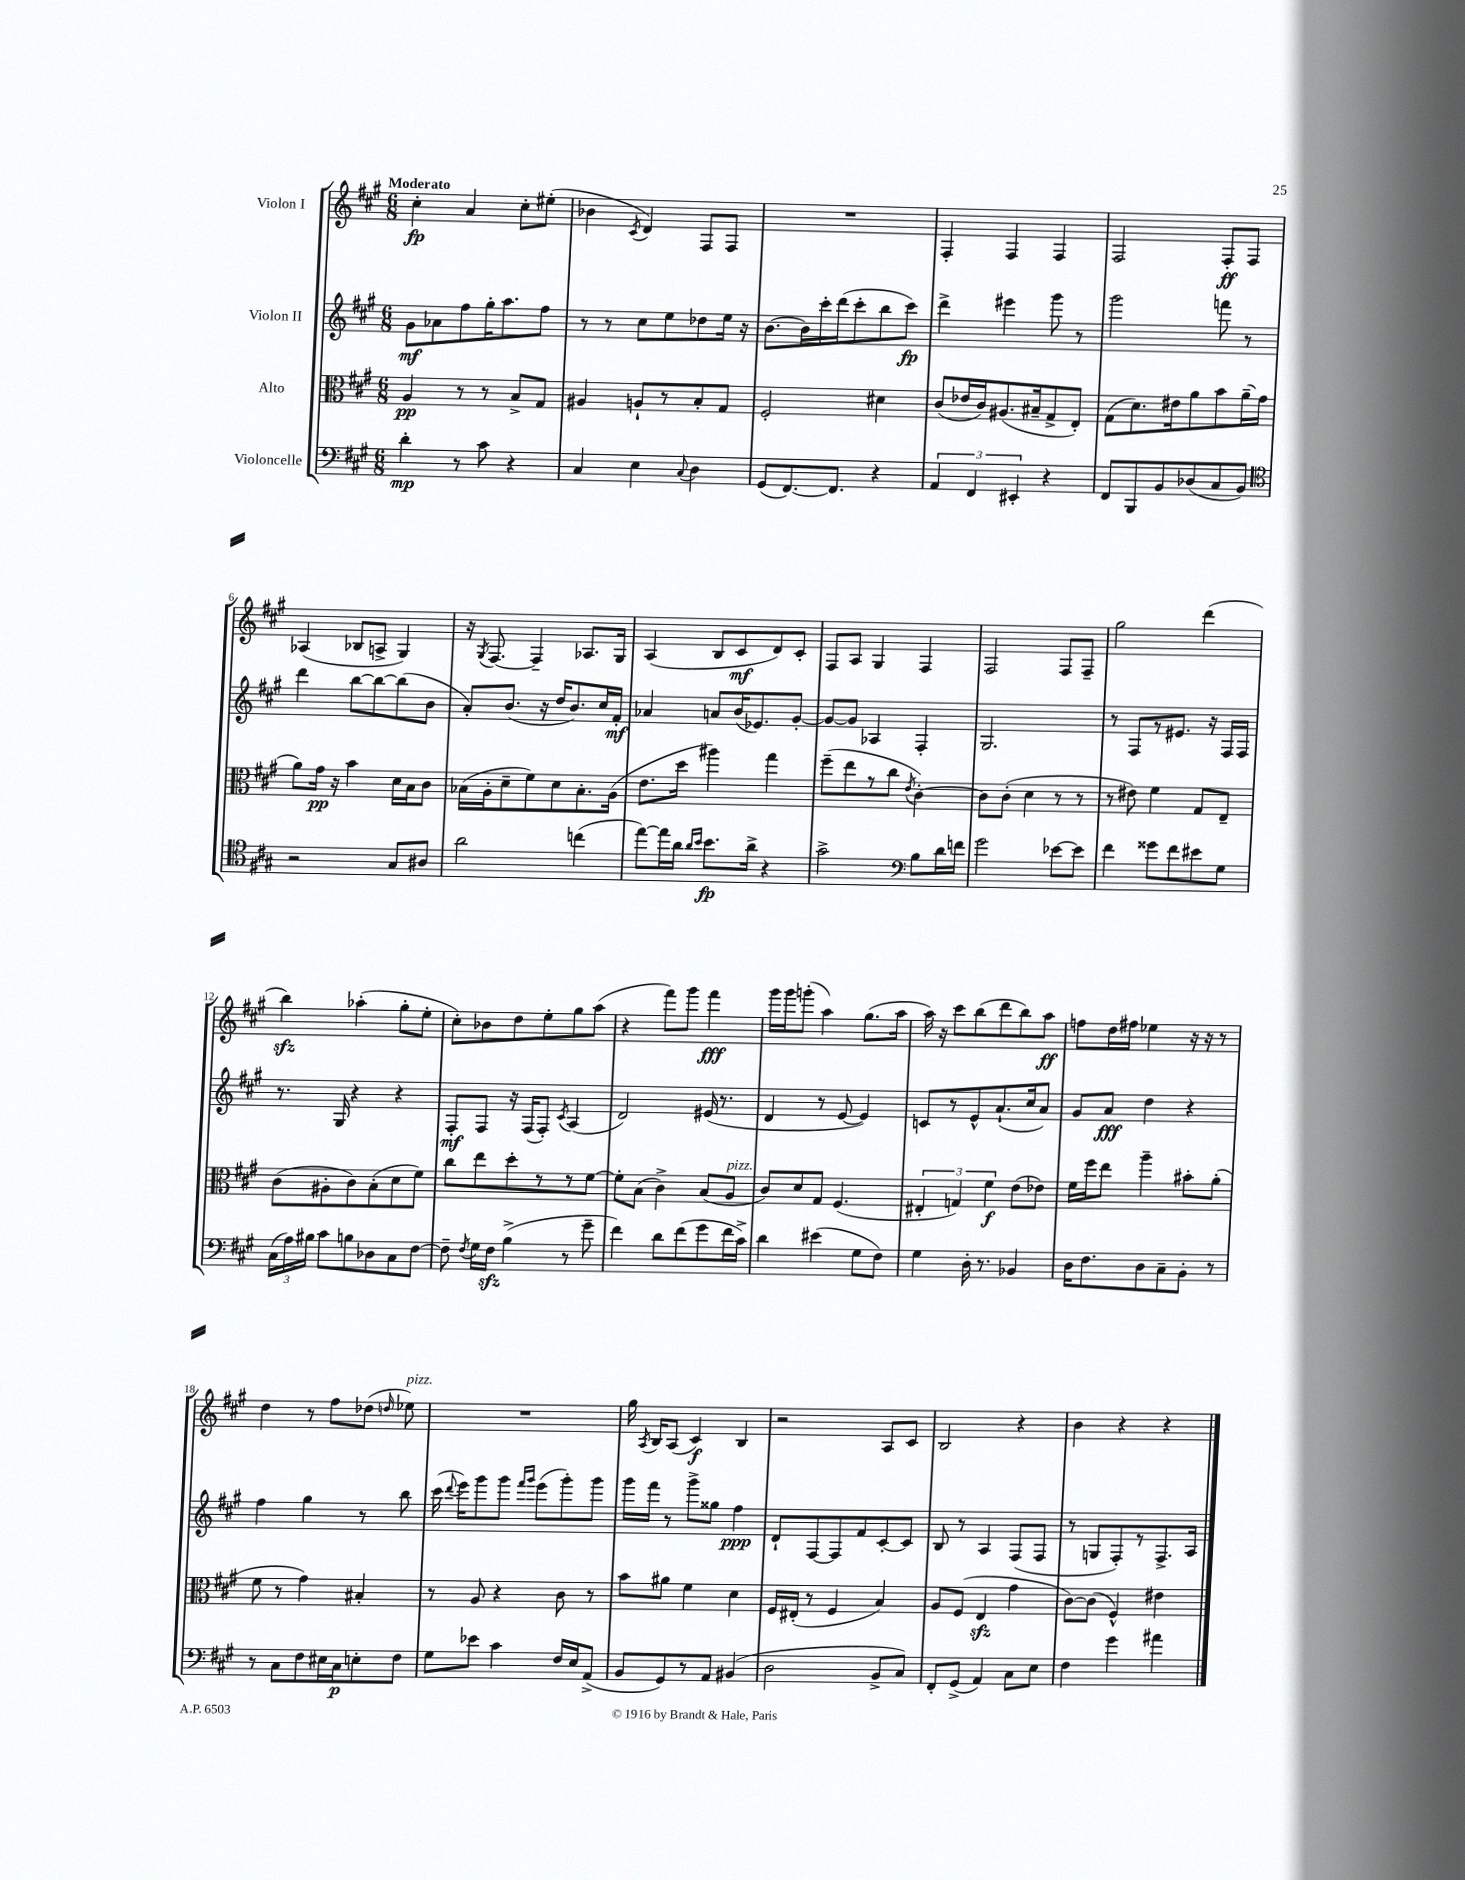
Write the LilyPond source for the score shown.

<<
\new StaffGroup <<
\new Staff = "s0" \with { instrumentName = "Violon I" } {
    \clef treble \key a \major \numericTimeSignature \time 6/8 \tempo "Moderato"
    \autoBeamOff cis''4-.\fp a'4 cis''8[-. eis''8]-.( |
    bes'4 \acciaccatura { cis'8 } d'4) fis8[ fis8] |
    R2. |
    fis4-. fis4 fis4 |
    fis2 fis8[-.\ff fis8] |
    aes4( bes8[ a8]-> gis4) |
    r16 \acciaccatura { gis8 } fis8.~ fis4-- aes8.[ gis16] |
    a4( b8[ cis'8\mf d'8) cis'8]-. |
    fis8[ a8] gis4 fis4 |
    fis2 fis8[ fis8]-- |
    gis''2 d'''4( |
    b''4\sfz) aes''4-.( gis''8[-. e''8]-. |
    cis''8[-.) bes'8 d''8 e''8-. gis''8 a''8]( |
    r4 fis'''8[) gis'''8] fis'''4\fff |
    gis'''16[ gis'''16 g'''8]-.( a''4) gis''8.[( a''16] |
    a''16) r16 cis'''8[ b''8( d'''8 b''8) a''8]\ff |
    f''8[ d''16 fis''16] ees''4 r16 r16 r8 |
    d''4 r8 fis''8[ des''8]( \grace { d''16 } ees''8^\markup { \italic "pizz." }) |
    R2. |
    gis''16 \acciaccatura { a8 } b16[ a8]( cis'4\f) b4 |
    r2 a8[ cis'8] |
    b2 r4 |
    b'4 r4 r4 \bar "|." |
}
\new Staff = "s1" \with { instrumentName = "Violon II" } {
    \clef treble \key a \major \numericTimeSignature \time 6/8
    \autoBeamOff gis'8[\mf aes'8 fis''8 gis''16-. a''8. fis''8] |
    r8 r8 cis''8[ e''8 des''8 e''16] r16 |
    b'8.[~ b'16 cis'''16-. d'''16( cis'''8-. b''8 cis'''8]\fp) |
    d'''4-> eis'''4 gis'''8 r8 |
    gis'''2 f'''8 r8 |
    d'''4 b''8[~ b''8~ b''8( b'8] |
    a'8[-.) b'8.]( r16 d''16[ b'8.) cis''16 fis'16]-.\mf |
    aes'4 a'8[ b'16( ees'8.) gis'8]~-. |
    gis'8[~ gis'8] aes4 fis4-. |
    gis2. |
    r8 fis8[ r8 eis'8.] r16 fis16[ fis16] |
    r8. gis16 r4 r4 |
    fis8[-.\mf fis8] r16 fis16[( fis8]-.) \acciaccatura { cis'8 } a4( |
    d'2) eis'16( r8. |
    d'4 r8 e'8~ e'4) |
    c'8[ r8 e'8-^ a'8.-!( cis''16 a'8]) |
    gis'8[ a'8]\fff d''4 r4 |
    fis''4 gis''4 r8 b''8 |
    cis'''16( \appoggiatura { d'''8 } e'''16[) gis'''8 gis'''8] \grace { fis'''16[ gis'''16] } e'''8[( gis'''8-.) gis'''8] |
    gis'''16[ fis'''16] r8 gis'''8[-> gisis''8] fis''4\ppp |
    d'8[-! fis8~ fis8 fis'8 cis'8~-. cis'8] |
    b8 r8 a4 fis8[( fis8] |
    r8 g8[ fis8-.) r8 fis8.-> a16] \bar "|." |
}
\new Staff = "s2" \with { instrumentName = "Alto" } {
    \clef alto \key a \major \numericTimeSignature \time 6/8
    \autoBeamOff a4\pp r8 r8 b8[-> gis8] |
    ais4 a8[-! r8 b8-. gis8] |
    fis2-. dis'4 |
    cis'8[( ees'16 cis'16) ais8.( bis16-- gis8-> e8]-.) |
    gis8[( d'8.) eis'16 a'8 b'8 a'16--( gis'16] |
    a'8[) gis'16]\pp r16 b'4 d'16[ b16 cis'8] |
    bes16[( a16-. d'8-- fis'8) d'8 bes8.-. a16]( |
    e'8.[ d''16] ais''4) gis''4 |
    fis''8[--( e''8 r8 cis''8] \acciaccatura { e'8 } cis'4~-.) |
    cis'8[ cis'8]-.( d'4 r8 r8 |
    r8 eis'8) fis'4 gis8[ e8]-- |
    cis'8[( ais8-. cis'8) b8-.( d'8 fis'8]) |
    cis''8[ e''8 d''8-. r8 r8 fis'8]~ |
    fis'8[-. b8]( cis'4->) b8[( a8]^\markup { \italic "pizz." } |
    cis'8[) d'8 gis8] fis4.( |
    \tuplet 3/2 { eis4-. g4) fis'4\f } e'8[( ees'8]) |
    fis'16[ fis''16 e''8] a''4-- bis'8[-. a'8]-.( |
    fis'8 r8 gis'4) bis4-. |
    r8 a8 r4 cis'8 r8 |
    b'8[ ais'8] fis'4 d'4 |
    fis16[ eis16]-.( r8 fis4 b4) |
    a8[ fis8]( e4\sfz gis'4 |
    cis'8[~) cis'8]( fis4-^) eis'4 \bar "|." |
}
\new Staff = "s3" \with { instrumentName = "Violoncelle" } {
    \clef bass \key a \major \numericTimeSignature \time 6/8
    \autoBeamOff d'4-.\mp r8 cis'8 r4 |
    cis4 e4 \appoggiatura { cis8 } d4 |
    gis,8[( fis,8.~) fis,8.] r4 |
    \tuplet 3/2 { a,4 fis,4 eis,4-. } r4 |
    fis,8[ b,,8 b,8 des8( cis8 b,8]) |
    \clef tenor r2 gis8[ ais8] |
    a'2 c''4( |
    e''8[~) e''16 a'16] \grace { a'16[ b'16] } b'8.[\fp a'16]-> r4 |
    gis'2-> \clef bass b8[ d'16 f'16] |
    gis'2 ees'8[~ ees'8] |
    fis'4 gisis'8[ fis'8 eis'8 gis8] |
    \tuplet 3/2 { cis16[( a16) bis16] } cis'8[ b8 des8 cis8 fis8]~ |
    fis8-- \acciaccatura { fis8 } gis16[ fis16]\sfz b4->( r8 gis'8-- |
    fis'4) d'8[ fis'8( gis'8 fis'16 cis'16]->) |
    d'4 eis'4( gis8[ fis8]) |
    gis4 d16-. r8. bes,4 |
    d16[ fis8. d8 cis8-- b,8]-. r8 |
    r8 cis8[ fis8 eis16 cis16\p e8-. fis8] |
    gis8[ ees'8] cis'4 fis16[ e16 a,8]->( |
    b,8[ gis,8) r8 a,8] bis,4( |
    d2 b,8[-> cis8]) |
    fis,8[-. gis,8]->( a,4) cis8[ e8] |
    fis4 gis'4 ais'4 \bar "|." |
}
>>
>>
